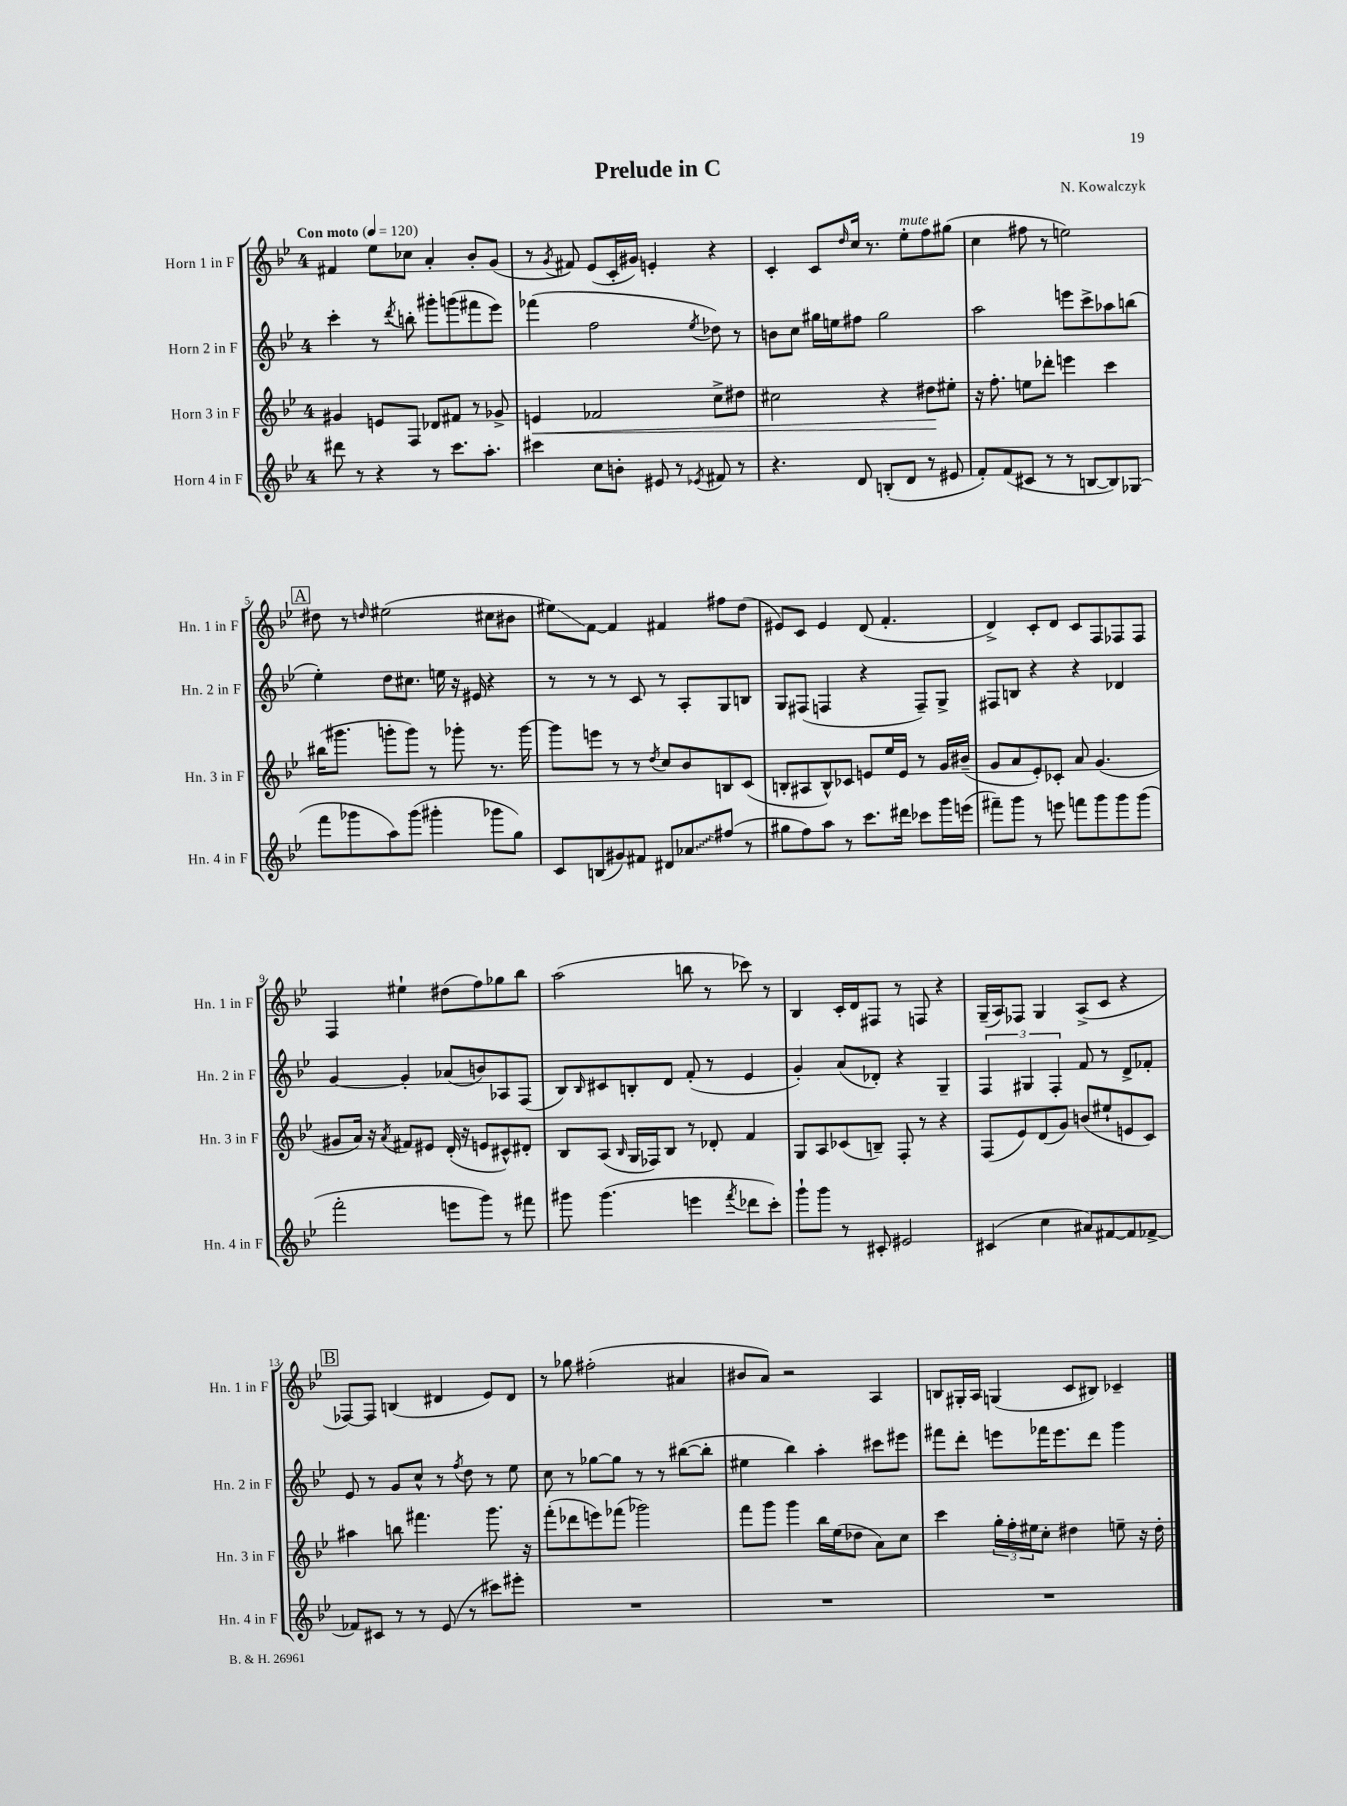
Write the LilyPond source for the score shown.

\header { title = "Prelude in C" composer = "N. Kowalczyk" }
<<
\new StaffGroup <<
\new Staff = "s0" \with { instrumentName = "Horn 1 in F" shortInstrumentName = "Hn. 1 in F" } {
    \clef treble \key bes \major \once \override Staff.TimeSignature.style = #'single-digit \time 4/4 \tempo "Con moto" 4 = 120
    fis'4 ees''8 ces''8 a'4-. bes'8-. g'8( |
    r8 \acciaccatura { g'8 } fis'8) ees'8( c'16-. gis'16) e'4-. r4 |
    c'4-. c'8 \grace { d''16 } c''16 r8. ees''8-.^\markup { \italic "mute" } f''8 gis''8( |
    c''4 fis''8 r8 e''2) |
    \mark \markup { \box "A" } dis''8 r8 \grace { d''16 } eis''2( cis''8 bis'8 |
    eis''8\glissando) f'8~ f'4 fis'4 fis''8 d''8( |
    eis'8) c'8 eis'4 d'8( f'4.-. |
    d'4->) c'8-. d'8 c'8 f8 fes8 fes8 |
    f4 eis''4-! dis''8( f''8) ges''8 bes''8 |
    a''2( b''8 r8 ces'''8) r8 |
    bes4 c'16-. d'16 fis8 r8 f8 r4 |
    g16--( a16) fes8 g4 a8->( c'8 r4 |
    \mark \markup { \box "B" } fes8~) fes8 b4( dis'4 ees'8) dis'8 |
    r8 ges''8 fis''2-.( ais'4 |
    bis'8 a'8) r2 a4 |
    b8 gis16-. a16 g4( c'8 bis8) ces'4-- \bar "|." |
}
\new Staff = "s1" \with { instrumentName = "Horn 2 in F" shortInstrumentName = "Hn. 2 in F" } {
    \clef treble \key bes \major \once \override Staff.TimeSignature.style = #'single-digit \time 4/4
    c'''4-. r8 \acciaccatura { d'''8 } b''8-. gis'''8-. g'''8( fis'''8 ees'''8) |
    fes'''4( f''2 \acciaccatura { ees''8 } des''8) r8 |
    b'8 c''8 gis''16 e''16 fis''8 gis''2 |
    a''2 e'''8 c'''8-> aes''8 b''8( |
    \mark \markup { \box "A" } ees''4-.) d''8 cis''8. e''16 r16 eis'16 r4 |
    r8 r8 r8 c'8 r8 a8-. g8 b8 |
    g8 fis8( f4 r4 f8--) g8-> |
    fis8 b8 r4 r4 des'4 |
    g'4~ g'4-. aes'8( b'8) aes8 f8( |
    bes8) \grace { bes16 } cis'8 b8-. d'8 f'8-.( r8 ees'4 |
    g'4-.) a'8( des'8-.) r4 g4-- |
    \tuplet 3/2 { f4 gis4 f4-. } f'8 r8 d'8-> fes'8-. |
    \mark \markup { \box "B" } ees'8 r8 g'8 c''8-^ r8 \acciaccatura { f''8 } d''8 r8 ees''8 |
    c''8 r8 ges''8~ ges''8 r8 r8 bis''8~( bis''8-. |
    eis''4 bes''4) a''4-. cis'''8 eis'''8 |
    fis'''8 d'''8-. e'''8 fes'''16 e'''8. d'''8 g'''4 \bar "|." |
}
\new Staff = "s2" \with { instrumentName = "Horn 3 in F" shortInstrumentName = "Hn. 3 in F" } {
    \clef treble \key bes \major \once \override Staff.TimeSignature.style = #'single-digit \time 4/4
    gis'4 e'8 f8 des'8 fis'8 r8 ges'8-> |
    e'4\< fes'2 c''8-> dis''8 |
    cis''2 r4 dis''8\! eis''8-. |
    r16 f''8.-. e''8 des'''8-. e'''4 c'''4 |
    \mark \markup { \box "A" } bis''16( gis'''8. g'''8-. g'''8) r8 ges'''8-. r8. ges'''16~ |
    ges'''8 e'''8 r8 r8 \acciaccatura { d''8 } c''8 bes'8 b8 c'8( |
    b8-. ais8 b8-^) ces'8 e'8 ees''16 e'16 r8 g'16 bis'16--( |
    g'8 a'8 ees'8-.) ces'8-. a'8 g'4.( |
    gis'8 a'16) r16 \acciaccatura { a'8 } fis'8 eis'8 d'16-.( r16 e'8 cis'8-^) dis'8-. |
    bes8 a8( \grace { bes16 } g16 fes16) bes8 r8 des'8-. f'4 |
    g8 a8 ces'8( b8--) f8-. r8 r4 |
    f8( ees'8) d'8( g'8) b'8( eis''8-! e'8 c'8) |
    \mark \markup { \box "B" } ais''4 b''8 fis'''4. g'''8. r16 |
    f'''8-.( des'''8 e'''8) fes'''8( ges'''2) |
    f'''8 g'''8 g'''4 bes''16 ees''16( des''8 a'8) c''8 |
    c'''4 \tuplet 3/2 { g''16-. f''16-. eis''16 } c''8-. dis''4 e''8-- r16 dis''16-. \bar "|." |
}
\new Staff = "s3" \with { instrumentName = "Horn 4 in F" shortInstrumentName = "Hn. 4 in F" } {
    \clef treble \key bes \major \once \override Staff.TimeSignature.style = #'single-digit \time 4/4
    dis'''8 r8 r4 r8 c'''8. a''8.-. |
    cis'''4 c''8 b'8-. eis'8 r8 \acciaccatura { ees'8 } fis'8 r8 |
    r4. d'8 b8-.( d'8 r8 eis'8 |
    f'8-.) f'8( cis'8 r8 r8 b8~ b8) ges8( |
    \mark \markup { \box "A" } f'''8 ges'''8 a''8) ges'''8( gis'''4-. ges'''8 g''8) |
    c'8 b8( gis'8) fis'8 dis'8 \once \override Glissando.style = #'zigzag aes'8\glissando fis''8( r8 |
    gis''8 f''8) a''8 r8 c'''8. dis'''16 ces'''8 g'''16 e'''16( |
    fis'''8--) g'''8 r8 e'''8 f'''8 g'''8 g'''8 g'''8( |
    f'''2-. e'''8 g'''8) r8 fis'''8 |
    gis'''8 gis'''4.( e'''4 \acciaccatura { f'''8 } des'''8 c'''8-.) |
    g'''8-! g'''8 r8 cis'8-. eis'2 |
    cis'4( c''4 ais'8) fis'8~ fis'8 fes'8~-> |
    \mark \markup { \box "B" } fes'8 cis'8 r8 r8 ees'8( r8 cis'''8) eis'''8-. |
    R1 |
    R1 |
    R1 \bar "|." |
}
>>
>>
